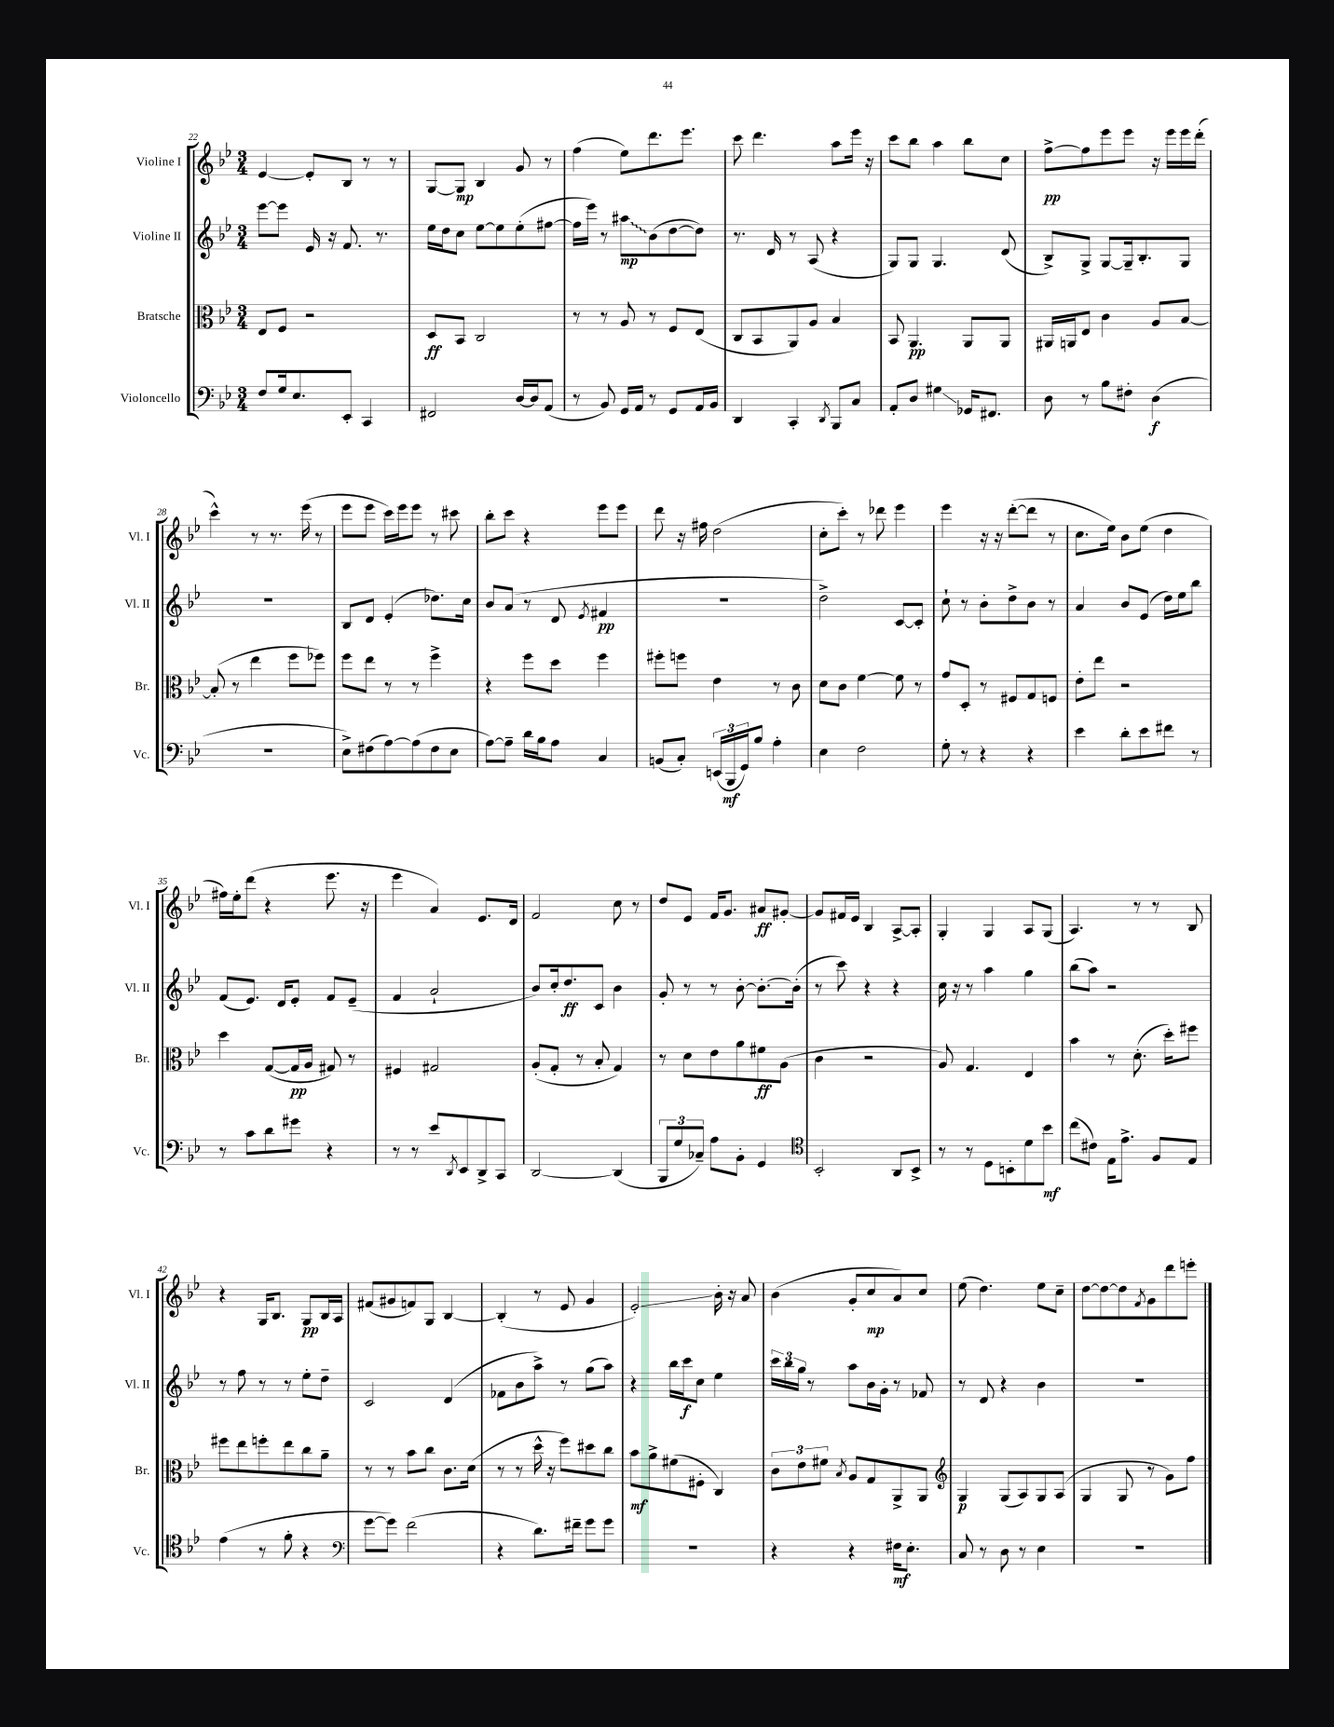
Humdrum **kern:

**kern	**kern	**kern	**kern
*staff4	*staff3	*staff2	*staff1
*clefF4	*clefC3	*clefG2	*clefG2
*k[b-e-]	*k[b-e-]	*k[b-e-]	*k[b-e-]
*M3/4	*M3/4	*M3/4	*M3/4
8F	8E-	[8eee-	[4e-
16G	8F	8eee-]	.
8.E-	.	.	.
.	2r	16e-	8e-']
.	.	16r	.
8EE-'	.	8.f	8B-
4CC	.	.	8r
.	.	8.r	.
.	.	.	8r
=	=	=	=
2FF#	8D	16ee-	[8G
.	.	16dd	.
.	8BB-	8cc	8G]
.	2C	[8ee-	4B-
.	.	8ee-]	.
[16D	.	(8ee-'	8g
16D]	.	.	.
(8AA	.	[8ff#	8r
=	=	=	=
8r	8r	16ff#]	(4ff
.	.	16eee-)	.
8BB-)	8r	8r	.
16GG	8A	8aa#	8ee-)
16AA	.	.	.
8r	8r	(8b-	8.ddd
8GG	8F	[8dd	.
.	.	.	8.eee-
16AA	(8E-	8dd])	.
16BB-	.	.	.
=	=	=	=
4DD	8C	8.r	8ccc
.	8BB-	.	4.ddd
.	.	16d	.
4CC'	8AA)	8r	.
.	8A	(8A	.
8qDD	.	.	.
8BBB-	4B-	4r	8aa
8C	.	.	16eee-
.	.	.	16r
=	=	=	=
8AA'	8BB-	8G)	8ccc
8D	4.AA	8G	8bb-
4G#	.	4.G	4aa
16GG-	8AA	.	8bb-
8.FF#	.	.	.
.	8AA	(8d	8cc
=	=	=	=
8D	16AA#	8B-^)	[8ff^
.	16AA	.	.
8r	8E-	8G^	8ff]
8B-	4c	[8G	8eee-
8F#'	.	16G~]	8eee-
.	.	8.B-'	.
(4D	8A	.	16r
.	.	.	16eee-
.	[8B-	8G	16eee-
.	.	.	(16ddd'
=	=	=	=
2.r	(8B-']	2.r	4ccc^^)
.	8r	.	.
.	4ee-	.	8r
.	.	.	8.r
.	8ff	.	.
.	.	.	(16eee-
.	8ff-)	.	8r
=	=	=	=
8E-^)	8ff	8B-	8eee-
(8F#	8ee-	8d	8eee-
[8A)	8r	(4e-'	16ccc)
.	.	.	16eee-
(8A]	8r	.	8eee-
8F#	4ff^	8.dd-)	8r
8E-	.	.	8ccc#
.	.	16cc	.
=	=	=	=
[8A)	4r	8b-	8bb-'
8A~]	.	(8a	8ccc
16d	8ff	8r	4r
16B-	.	.	.
8A	8dd	8d	.
.	.	8qe-	.
4C	4ff	4f#	8eee-
.	.	.	8eee-
=	=	=	=
(8BB	8ff#'	2.r	8ddd
8C')	8ff	.	16r
.	.	.	16ff#
(24EE	4e-	.	(2dd
24BBB-	.	.	.
24GG)	.	.	.
8B-	.	.	.
4A'	8r	.	.
.	8c	.	.
=	=	=	=
4E-	8d	2dd^)	8cc'
.	8c	.	8ccc')
2F	[4f	.	8r
.	.	.	8ddd-
.	8f]	[8c	4eee-
.	8r	8c']	.
=	=	=	=
8G'	8g	8cc`	4eee-
8r	8D'	8r	.
4r	8r	8b-'	16r
.	.	.	16r
.	8F#	8dd^	([8ddd'
4r	8G	8b-	8ddd]
.	8F	8r	8r
=	=	=	=
4e-	8e-'	4a	8.cc
.	8ee-	.	.
.	.	.	16ee-)
8d'	2r	8b-	8b-
8e-	.	(8e-	(8ee-
8f#	.	16dd)	4dd
.	.	16ee-	.
8r	.	8bb-	.
=	=	=	=
8r	4dd	(8f	16ff#)
.	.	.	16ee-'
8c	.	8.e-)	(8ddd
8d	([8G	.	4r
.	.	16d	.
8g#	16G]	8e-'	.
.	16A	.	.
4r	8G#)	8f	8.eee-
.	8r	(8e-~	.
.	.	.	16r
=	=	=	=
8r	4F#	4f	4eee-
8r	.	.	.
8e-	2G#	2a`	4a)
8qDD	.	.	.
8EE-	.	.	.
8DD^	.	.	8.e-
8CC	.	.	.
.	.	.	16d
=	=	=	=
[2DD	(8A'	8b-)	2f
.	8G'	16cc'	.
.	.	8.dd	.
.	8r	.	.
.	8B-'	8c	.
(4DD]	4G)	4b-	8cc
.	.	.	8r
=	=	=	=
12BBB-	8r	8g'	8dd
12G	.	.	.
.	8d	8r	8e-
12C-~)	.	.	.
8A	8e-	8r	16f
.	.	.	8.g
8BB-'	8a	[8b-'	.
4GG	8f#	8.b-'_	8a#
.	(8A	.	[8g#'
.	.	(16b-']	.
=	=	=	=
*clefC4	*	*	*
2BB-'	4c	8r	8g#]
.	.	8ccc)	16f#
.	.	.	16e-
.	2r	4r	4B-
8AA	.	4r	[8A^
8BB-^	.	.	8A']
=	=	=	=
8r	8A)	16cc	4G'
.	.	16r	.
8r	4.G	8r	.
8D	.	4aa	4G
8BB'	.	.	.
8d	4E-	4gg	8A
8b-	.	.	(8G
=	=	=	=
(8cc	4b-	(8bb-	4.A)
8c#)	.	8aa)	.
16E-	8r	2r	.
8.e-^	.	.	.
.	(8.d'	.	8r
8F	.	.	8r
.	16dd')	.	.
8E-	8ff#	.	8B-
=	=	=	=
(4e-	8ff#	8r	4r
.	8ee-	8ff	.
8r	8ff'	8r	16G
.	.	.	8.B-
8f'	8ee-	8r	.
4r	8cc	8ee-'	8G
.	8a~	8dd~	16B-
.	.	.	16A
=	=	=	=
*clefF4	*	*	*
[8g	8r	2c	(8f#
8g])	8r	.	8g#
(2f	8b-	.	8f)
.	8cc	.	8G
.	8.c	(4d	[4B-
.	(16d	.	.
=	=	=	=
4r	8r	8f-	(4B-']
.	8r	8b-	.
8.d)	16dd^^	8aa^)	8r
.	16r	.	.
.	8ff)	8r	8e-
16f#~	.	.	.
8g	8dd#	(8gg	4g
8g	8cc	8aa)	.
=	=	=	=
2.r	8b-	4r	2e-')
.	8a^	.	.
.	(8f#	16bb-	.
.	.	16ccc	.
.	8F#'	8cc	.
.	4C)	4ee-	16b-'
.	.	.	16r
.	.	.	8a
=	=	=	=
4r	12c	24ccc	(4b-
.	.	24bb-	.
.	12e-	24gg	.
.	.	8r	.
.	12f#	.	.
.	8qB-	.	.
4r	8A	8aa	8g'
.	8G	16b-	8cc
.	.	16g'	.
16F#	8AA^	8r	8a)
8.E-'	.	.	.
.	8AA	8f-	8cc
=	=	=	=
*	*clefG2	*	*
8C	4G	8r	(8ee-
8r	.	8d	4.dd)
8D	(8G	4r	.
8r	8A)	.	.
4E-	8G	4b-	8ee-
.	(8A	.	8cc~
=	=	=	=
2.r	4G	2.r	[8dd
.	.	.	8dd_
.	8G	.	8dd]
.	.	.	8qf
.	8r	.	8g
.	8g)	.	8ddd
.	8ff	.	8eee'
==	==	==	==
*-	*-	*-	*-
